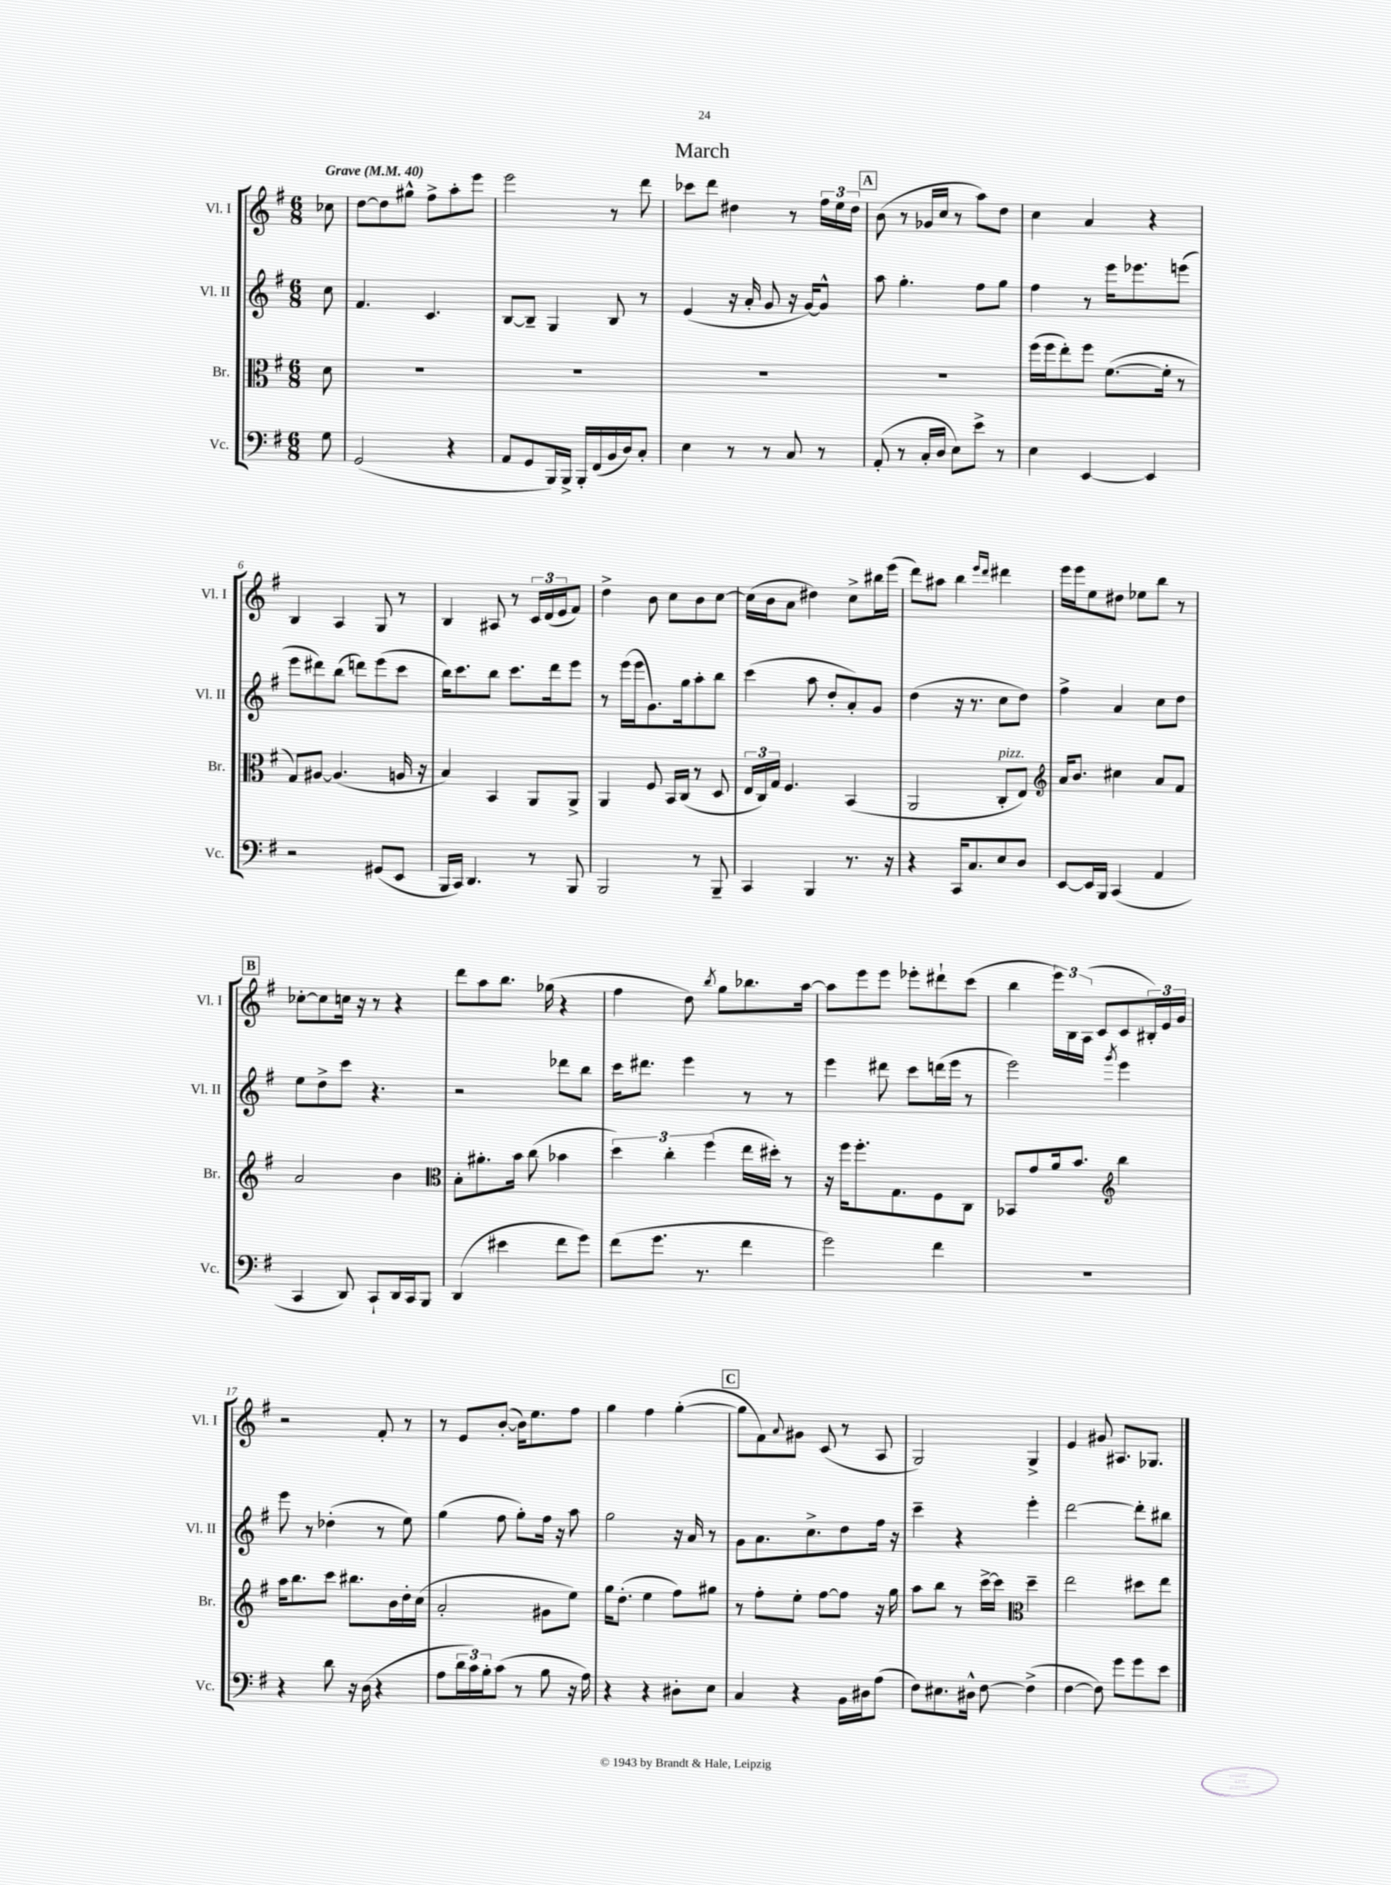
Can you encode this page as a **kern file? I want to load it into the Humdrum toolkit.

**kern	**kern	**kern	**kern
*part4	*part3	*part2	*part1
*staff4	*staff3	*staff2	*staff1
*I"Vc.	*I"Br.	*I"Vl. II	*I"Vl. I
*I'Vc.	*I'Br.	*I'Vl. II	*I'Vl. I
*clefF4	*clefC3	*clefG2	*clefG2
*k[f#]	*k[f#]	*k[f#]	*k[f#]
*M6/8	*M6/8	*M6/8	*M6/8
*MM40	*MM40	*MM40	*MM40
=	=	=	=
!	!	!	!LO:TX:a:B:t=Grave
8G\	8d\	8cc\	8cc-X\
=1	=1	=1	=1
(2GG/	2.r	4.f#/	[8dd\L
.	.	.	8dd\]
.	.	.	8gg#X^^\J
.	.	4.c/	8ff#^\L
4r	.	.	8aa'\
.	.	.	8eee\J
=2	=2	=2	=2
8AA/L	2.r	[8B/L	2eee\
8GG/	.	8B~/J]	.
16BBB/L)	.	4G/	.
16BBB^/JJ	.	.	.
16BBB'/LL	.	.	.
(16FF#/	.	.	.
16BB/	.	8B/	8r
16D/J)	.	.	.
8C'/J	.	8r	8ddd\
=3	=3	=3	=3
4E\	2.r	(4e/	8ccc-X\L
.	.	.	8ddd\J
8r	.	16r	4dd#X\
.	.	16a'/	.
8r	.	8g/	.
8C/	.	16r	8r
.	.	[16g/KL)	.
8r	.	8g^^/J]	24ff#\LL
.	.	.	24ee\
.	.	.	24dd#\JJ
!!LO:REH:place=s1:t=A
=4	=4	=4	=4
(8AA'/	2.r	8aa\	(8b\
8r	.	4.gg'\	8r
16C'/LL	.	.	16g-X/LL
16D/JJ	.	.	16cc/JJ
8E\L)	.	.	8r
8e^\J	.	8ff#\L	8aa\L)
8r	.	8gg\J	8dd\J
=5	=5	=5	=5
4E\	(16ff#\LL	4ff#\	4cc\
.	16ff#\J	.	.
.	8ee'\)	.	.
[4EE/	8ff#\J	8r	4a/
.	([8.f#\L	16eee\KL	.
.	.	8.eee-X\	.
4EE/]	.	.	4r
.	16f#'\Jk]	.	.
.	8r	(8eeen\J	.
!!LO:LB:g=z
=6	=6	=6	=6
2r	8G/L)	8eee\L	4B/
.	[8A#X/J	8ddd#X\)	.
.	(4.A#/]	(8bb\J	4A/
.	.	8dddn\L)	.
(8GG#X/L	.	(8eee\	8G/
8EE/J	16An/	8ccc\J	8r
.	16r	.	.
=7	=7	=7	=7
16BBB/LL	4B/)	16bb\KL)	4B/
16CC/JJ)	.	8.ccc\	.
4.DD/	.	.	.
.	4BB/	8bb\J	8A#X/
.	.	8.ccc\L	8r
8r	8AA/L	.	24c/LL
.	.	.	(24d/
.	.	16ddd\k	.
.	.	.	24e/J
8BBB/	8AA^/J	8eee\J	8f#/J)
=8	=8	=8	=8
2BBB/	4AA/	8r	4dd^\
.	.	(16eee\LL	.
.	.	16eee\J	.
.	8F#/	8.g\)	8b\
.	16BB/LL	.	8cc\L
.	(16C/JJ	16gg\k	.
8r	8r	8aa'\	8b\
8BBB~/	8D/	8bb\J	[8cc\J
=9	=9	=9	=9
4CC/	24E/LL	(4ccc\	(16cc\LL]
.	24C/)	.	.
.	.	.	16b\J
.	24G/JJ	.	.
.	4.F#/	.	8a\J
4BBB/	.	8aa\	4dd#X\)
.	.	8dd'/L	.
8.r	(4BB/	8a'/)	8cc^\L
.	.	8g/J	16bb#X\L
16r	.	.	(16eee\JJ
=10	=10	=10	=10
4r	2AA/	(4dd\	8ddd\L)
.	.	.	8aa#X\J
16CC/KL	.	16r	4bb\
8.C/	.	8.r	.
.	.	.	16qqeee/LL
.	.	.	16qqddd/JJ
!	!LO:TX:a:i:t=pizz.	!	!
8E/	8C'/L	8cc\L	4ddd#X\
8D/J	8E/J)	8dd\J)	.
=11	=11	=11	=11
*	*clefG2	*	*
[8EE/L	16a/KL	4ff#^\	16eee\LL
.	8.b/J	.	16eee\J
16EE/L]	.	.	8ee\
16BBB/JJ	.	.	.
(4CC/	4cc#X\	4a/	8dd#X\J
.	.	.	8ee-X\L
4AA/	8a/L	8cc\L	8bb\J
.	8f#/J	8dd\J	8r
!!LO:LB:g=z
!!LO:REH:place=s1:t=B
=12	=12	=12	=12
4CC/	2a/	8ee\L	[8cc-X'\L
.	.	8dd^\	8cc-\]
8DD/)	.	8ccc\J	16ccn\Jk
.	.	.	16r
8CC`/L	.	4.r	8r
16DD/L	4b\	.	4r
16CC/J	.	.	.
8BBB/J	.	.	.
=13	=13	=13	=13
*	*clefC3	*	*
(4DD/	8B'\L	2r	8ddd\L
.	8.a#X'\	.	8aa\
4e#X\	.	.	8.bb\J
.	16b\Jk	.	.
.	(8cc\	.	.
.	.	.	(16gg-X\
8f#\L	4b-X\	8ddd-X\L	4r
8g\J)	.	8bb\J	.
=14	=14	=14	=14
(8f#\L	6dd\)	16ccc\KL	4ff#\
.	.	8.ddd#X\J	.
8.g\J	.	.	.
.	6cc'\	.	.
.	.	4eee\	8dd\)
8.r	.	.	.
.	(6ff#\	.	.
.	.	.	8qbb/
.	.	.	8gg\L
4f#\	16ee\LL	8r	8.bb-X\
.	16dd#X'\JJ)	.	.
.	8r	8r	.
.	.	.	[16aa\Jk
=15	=15	=15	=15
2g\)	16r	4eee\	8aa\L]
.	16ff#\KL	.	.
.	8.ff#'\	.	8eee\
.	.	8ddd#X\	8eee\J
.	8.G\	.	.
.	.	8ccc\L	8eee-X'\L
4f#\	8F#\	(16dddn\L	8ddd#X`\
.	.	16eee\JJ	.
.	8C\J	8r	(8ccc\J
=16	=16	=16	=16
2.r	8BB-X/L	2eee\)	4bb\
.	8g/	.	.
.	16a/k	.	24eee\LL)
.	.	.	24B\
.	8.b/J	.	.
.	.	.	(24A\JJ
.	.	.	8c/L
*	*clefG2	*	*
.	.	8qggg/	.
.	4bb\	4eee\	8c/
.	.	.	24B#X'/L)
.	.	.	24e/
.	.	.	24g/JJ
!!LO:LB:g=z
=17	=17	=17	=17
4r	16aa\KL	8eee\	2r
.	8.bb\	.	.
.	.	8r	.
8d\	8ccc\J	(4dd-X'\	.
16r	8.bb#X\L	.	.
(16D\	.	.	.
4r	.	8r	8f#'/
.	16b\L	.	.
.	16dd'\	8ee\)	8r
.	(16cc\JJ	.	.
=18	=18	=18	=18
8A\L	2a'/	(4gg\	8r
24d\L	.	.	8e/L
24c\)	.	.	.
24B'\J	.	.	.
(8c\J	.	8ff#\	([8b'/J
8r	.	8gg'\L)	16b\KL])
.	.	.	8.ee\
8B\	8g#X\L	16ff#\Jk	.
.	.	16r	.
16r	8ee\J)	8aa\	8ff#\J
16A\)	.	.	.
=19	=19	=19	=19
4r	16gg\KL	2gg\	4gg\
.	(8.dd'\J	.	.
4r	4ee\	.	4ff#\
8D#X'\L	8ff#\L)	16r	([4gg'\
.	.	16a/	.
8E\J	8gg#X\J	8r	.
!!LO:REH:place=s1:t=C
=20	=20	=20	=20
4C/	8r	8g\L	8gg\L]
.	8ff#'\L	8.a\	8f#\)
.	.	.	8qqa/
4r	8ee'\J	.	8g#X\J
.	.	8.cc^\	.
.	[8ff#\L	.	(8c/
16BB\LL	8ff#\J]	8dd\	8r
16D#X\J	.	.	.
(8A\J	16r	16ff#\Jk	8A/
.	16gg\	16r	.
=21	=21	=21	=21
8F#\L)	8aa\L	4ccc~\	2G/)
8.E#X\	8bb\J	.	.
.	8r	4r	.
16D#X^^\Jk	.	.	.
[8F#\	[16ccc^\LL	.	.
.	16ccc\JJ]	.	.
*	*clefC3	*	*
(4F#^\]	4dd~\	4eee'\	4G^/
=22	=22	=22	=22
[4F#\	2ee\	[2ddd\	4e/
8F#\])	.	.	8g#X/
8g\L	.	.	8.A#X/L
8g\	8dd#X\L	8ddd'\L]	.
.	.	.	8.G-X/J
8e\J	8ee\J	8bb#X\J	.
==	==	==	==
*-	*-	*-	*-
